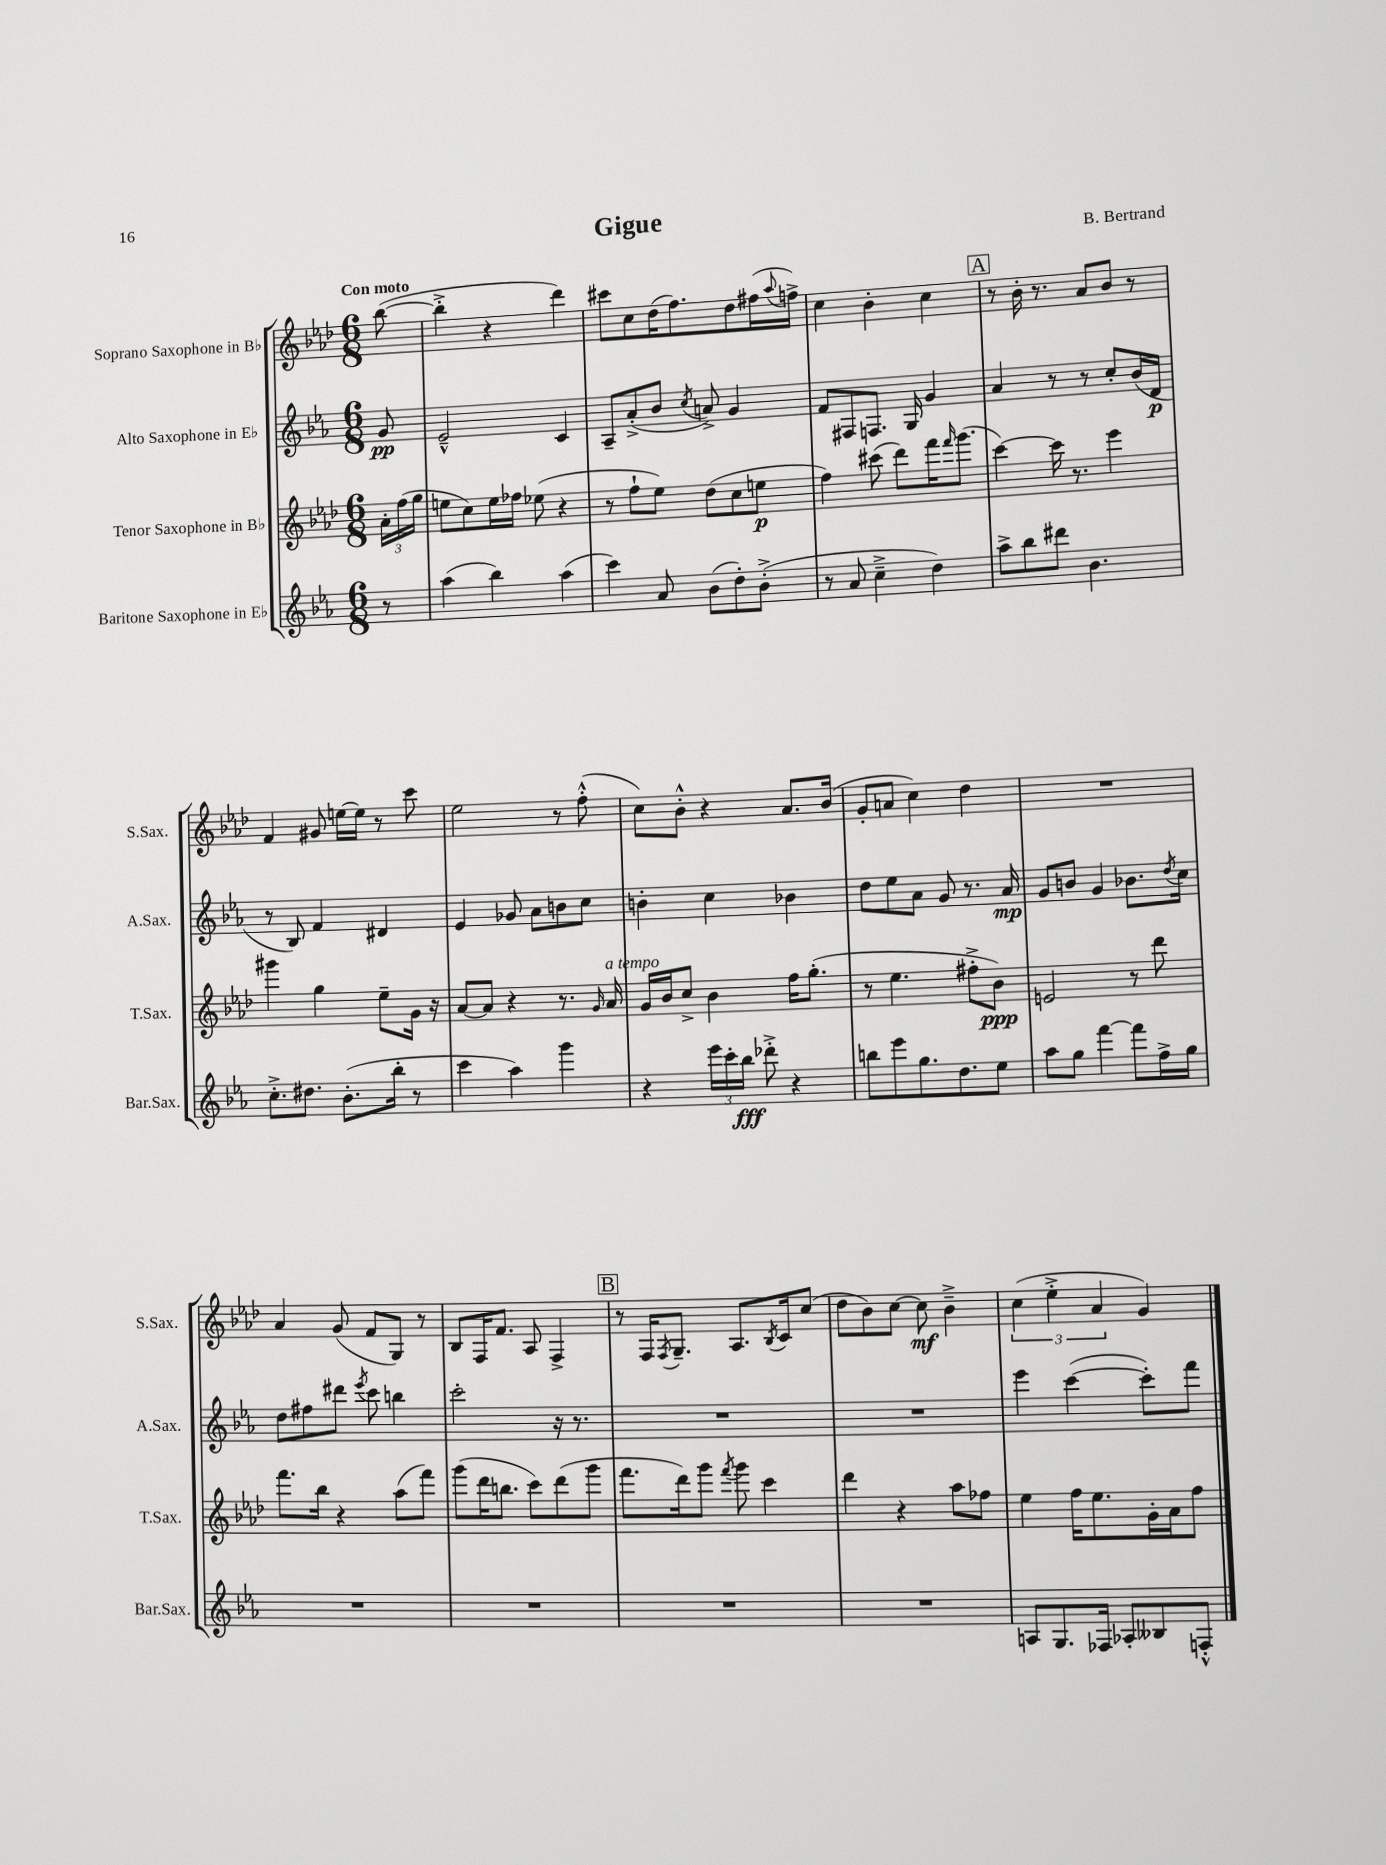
\header { title = "Gigue" composer = "B. Bertrand" }
<<
\new StaffGroup <<
\new Staff = "s0" \with { instrumentName = "Soprano Saxophone in Bb" shortInstrumentName = "S.Sax." } {
    \clef treble \key aes \major \numericTimeSignature \time 6/8 \partial 8 \tempo "Con moto"
    bes''8~( |
    bes''4-.-> r4 des'''4) |
    cis'''8 c''8 des''16( f''8.) des''8 fis''16( \appoggiatura { aes''8 } f''16->) |
    c''4 bes'4-. c''4 |
    \mark \markup { \box "A" } r8 bes'16-. r8. aes'8 bes'8 r8 |
    f'4 gis'8 e''16~ e''16 r8 c'''8 |
    ees''2 r8 f''8-.-^( |
    c''8) bes'8-.-^ r4 aes'8. bes'16( |
    g'8-. a'8 c''4) des''4 |
    R2. |
    aes'4 g'8( f'8 g8) r8 |
    bes8 f16 f'8. aes8 f4-> |
    \mark \markup { \box "B" } r8 f16 \acciaccatura { f8 } g8.-- aes8. \acciaccatura { bes8 } c'16 c''8( |
    des''8 bes'8) c''8~ c''8\mf bes'4---> |
    \tuplet 3/2 { c''4( ees''4-.-> aes'4 } g'4) \bar "|." |
}
\new Staff = "s1" \with { instrumentName = "Alto Saxophone in Eb" shortInstrumentName = "A.Sax." } {
    \clef treble \key ees \major \numericTimeSignature \time 6/8 \partial 8
    g'8\pp |
    ees'2---^ c'4 |
    aes8-- aes'8-.->( bes'8 \acciaccatura { c''8 } a'8->) g'4 |
    f'8 fis8 f8. g16 g'4 |
    \mark \markup { \box "A" } aes'4 r8 r8 c''8-. bes'16( d'16\p |
    r8 bes8) f'4 dis'4 |
    ees'4 ges'8 aes'8 b'8 c''8 |
    b'4-. c''4 bes'4 |
    d''8 ees''8 aes'8 g'8 r8. aes'16\mp |
    g'8 b'8 g'4 bes'8. \acciaccatura { d''8 } c''16 |
    d''8 fis''8 dis'''8 \acciaccatura { ees'''8 } c'''8 b''4 |
    c'''2-. r16 r8. |
    \mark \markup { \box "B" } R2. |
    R2. |
    ees'''4 c'''4~( c'''8-.) f'''8 \bar "|." |
}
\new Staff = "s2" \with { instrumentName = "Tenor Saxophone in Bb" shortInstrumentName = "T.Sax." } {
    \clef treble \key aes \major \numericTimeSignature \time 6/8 \partial 8
    \tuplet 3/2 { aes'16-. f''16( g''16 } |
    e''8 c''8) e''16 fes''16 ees''8( r4 |
    r8 f''8-! ees''8) des''8( c''8 e''8\p |
    f''4) cis'''8( des'''8) f'''16 \grace { f'''16 } g'''8.( |
    \mark \markup { \box "A" } c'''4~) c'''16 r8. ees'''4 |
    gis'''4 g''4 ees''8-- g'16 r16 |
    aes'8~ aes'8 r4 r8. \grace { g'16 } aes'16^\markup { \italic "a tempo" } |
    g'16 bes'16 c''8-> bes'4 f''16 g''8.-.( |
    r8 ees''4. fis''8-.-> bes'8\ppp) |
    e'2 r8 des'''8 |
    f'''8. bes''16 r4 aes''8( f'''8) |
    g'''8( des'''16 b''8. c'''8) des'''8( g'''8 |
    \mark \markup { \box "B" } f'''8. des'''16) g'''8 \acciaccatura { f'''8 } g'''8 c'''4 |
    des'''4 r4 aes''8 fes''8 |
    ees''4 f''16 ees''8. g'16-. aes'16 f''8 \bar "|." |
}
\new Staff = "s3" \with { instrumentName = "Baritone Saxophone in Eb" shortInstrumentName = "Bar.Sax." } {
    \clef treble \key ees \major \numericTimeSignature \time 6/8 \partial 8
    r8 |
    aes''4( bes''4) aes''4( |
    c'''4) aes'8 bes'8( d''8-.) bes'8-.->( |
    r8 aes'8 c''4---> d''4) |
    \mark \markup { \box "A" } aes''8-> bes''8 dis'''8 bes'4. |
    c''8.-.-> dis''8. bes'8.-.( bes''16-. r8 |
    c'''4 aes''4) g'''4 |
    r4 \tuplet 3/2 { ees'''16 c'''16-. bes''16\fff } des'''8-.-> r4 |
    b''8 ees'''8 g''8. d''8. ees''8 |
    aes''8 g''8 f'''4~ f'''8 f''16-> g''16 |
    R2. |
    R2. |
    \mark \markup { \box "B" } R2. |
    R2. |
    a8 g8. fes16 aes8-. beses8 f8-.-^ \bar "|." |
}
>>
>>
\layout { \context { \Score \remove "Bar_number_engraver" } }
